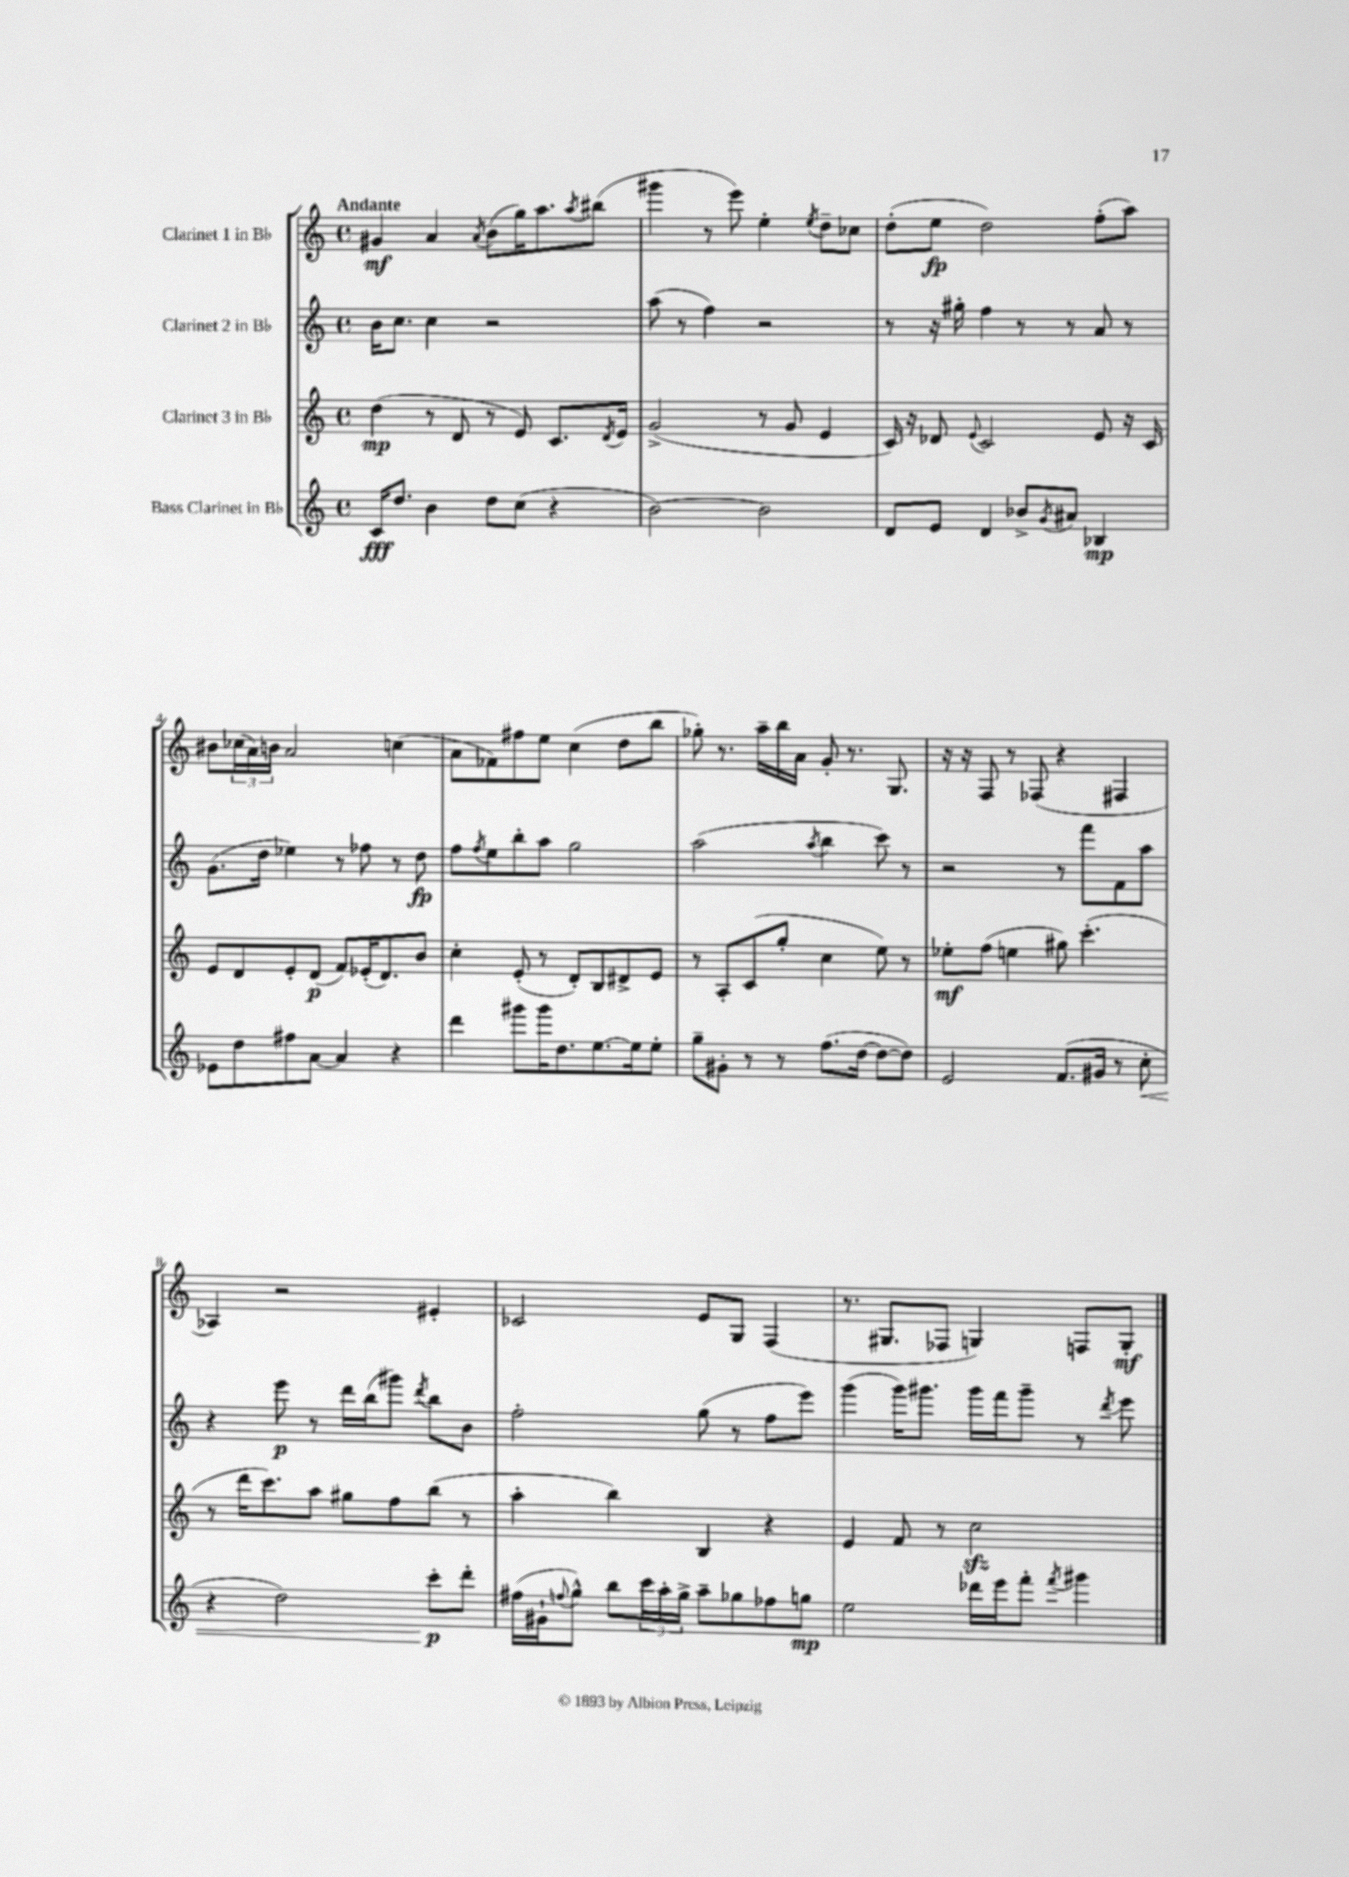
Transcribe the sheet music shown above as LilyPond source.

<<
\new StaffGroup <<
\new Staff = "s0" \with { instrumentName = "Clarinet 1 in Bb" } {
    \clef treble \key c \major \defaultTimeSignature \time 4/4 \tempo "Andante"
    gis'4\mf a'4 \acciaccatura { a'8 } b'8( g''16) a''8. \acciaccatura { a''8 } bis''8( |
    gis'''4 r8 e'''8) e''4-. \acciaccatura { e''8 } d''8-- ces''8 |
    d''8-.( e''8\fp d''2) f''8-.( a''8) |
    bis'8 \tuplet 3/2 { ces''16( a'16) b'16 } a'2 c''4( |
    a'8 fes'8) fis''8 e''8 c''4( d''8 b''8 |
    ges''8-.) r8. a''16-- b''16 a'16 g'8-. r8. g8. |
    r16 r16 f8 r8 fes8( r4 fis4 |
    aes4) r2 eis'4-. |
    ces'2 e'8 g8 f4( |
    r8. gis8. fes8 g4) f8 g8-.\mf \bar "|." |
}
\new Staff = "s1" \with { instrumentName = "Clarinet 2 in Bb" } {
    \clef treble \key c \major \defaultTimeSignature \time 4/4
    b'16 c''8. c''4 r2 |
    a''8( r8 f''4) r2 |
    r8 r16 gis''16-. f''4 r8 r8 a'8 r8 |
    g'8.( d''16 ees''4) r8 fes''8 r8 d''8\fp |
    f''8 \acciaccatura { f''8 } e''8 b''8-. a''8 g''2 |
    a''2( \acciaccatura { a''8 } b''4 c'''8) r8 |
    r2 r8 f'''8 f'8 a''8 |
    r4 e'''8\p r8 d'''16 b''16( gis'''8) \acciaccatura { d'''8 } b''8 b'8 |
    f''2-. g''8( r8 f''8 e'''8) |
    g'''4( g'''16) gis'''8. gis'''16 f'''16 gis'''8-- r8 \acciaccatura { d'''8 } e'''8 \bar "|." |
}
\new Staff = "s2" \with { instrumentName = "Clarinet 3 in Bb" } {
    \clef treble \key c \major \defaultTimeSignature \time 4/4
    d''4\mp( r8 d'8 r8 e'8) c'8. \acciaccatura { d'8 } e'16 |
    g'2->( r8 g'8 e'4 |
    c'16) r16 des'8 \appoggiatura { e'8 } c'2 e'8 r16 c'16 |
    e'8 d'8 e'8-. d'8\p( f'8) ees'16-.( d'8.) b'8 |
    c''4-. e'8-.( r8 d'8-.) b8 dis'8-> e'8 |
    r8 a8-. c'8( g''8-. c''4 e''8) r8 |
    ees''8-.\mf f''8( e''4 gis''8) c'''4.-.( |
    r8 d'''16 c'''8.) a''8 gis''8 f''8 b''8( r8 |
    a''4-. b''4) b4 r4 |
    e'4 f'8 r8 c''2\sfz \bar "|." |
}
\new Staff = "s3" \with { instrumentName = "Bass Clarinet in Bb" } {
    \clef treble \key c \major \defaultTimeSignature \time 4/4
    c'16\fff d''8. b'4 d''8 c''8( r4 |
    b'2~) b'2 |
    d'8 e'8 d'4 bes'8-> \acciaccatura { g'8 } ais'8 bes4\mp |
    ees'8 d''8 fis''8 a'8~ a'4 r4 |
    d'''4 gis'''8 gis'''16 d''8. e''8.~ e''16 e''8-. |
    g''8-- gis'8-. r8 r8 f''8.( d''16~ d''8~ d''8) |
    e'2 f'8.( gis'16 r8 c''8-.\< |
    r4 d''2) c'''8-.\p\! d'''8-. |
    fis''16( gis'16-! \appoggiatura { f''8 } g''8-^) b''8 \tuplet 3/2 { c'''16 a''16-. g''16-> } a''8-- ges''8 fes''8 g''8\mp |
    e''2 des'''16 e'''16 f'''8-. \acciaccatura { f'''8 } gis'''4 \bar "|." |
}
>>
>>
